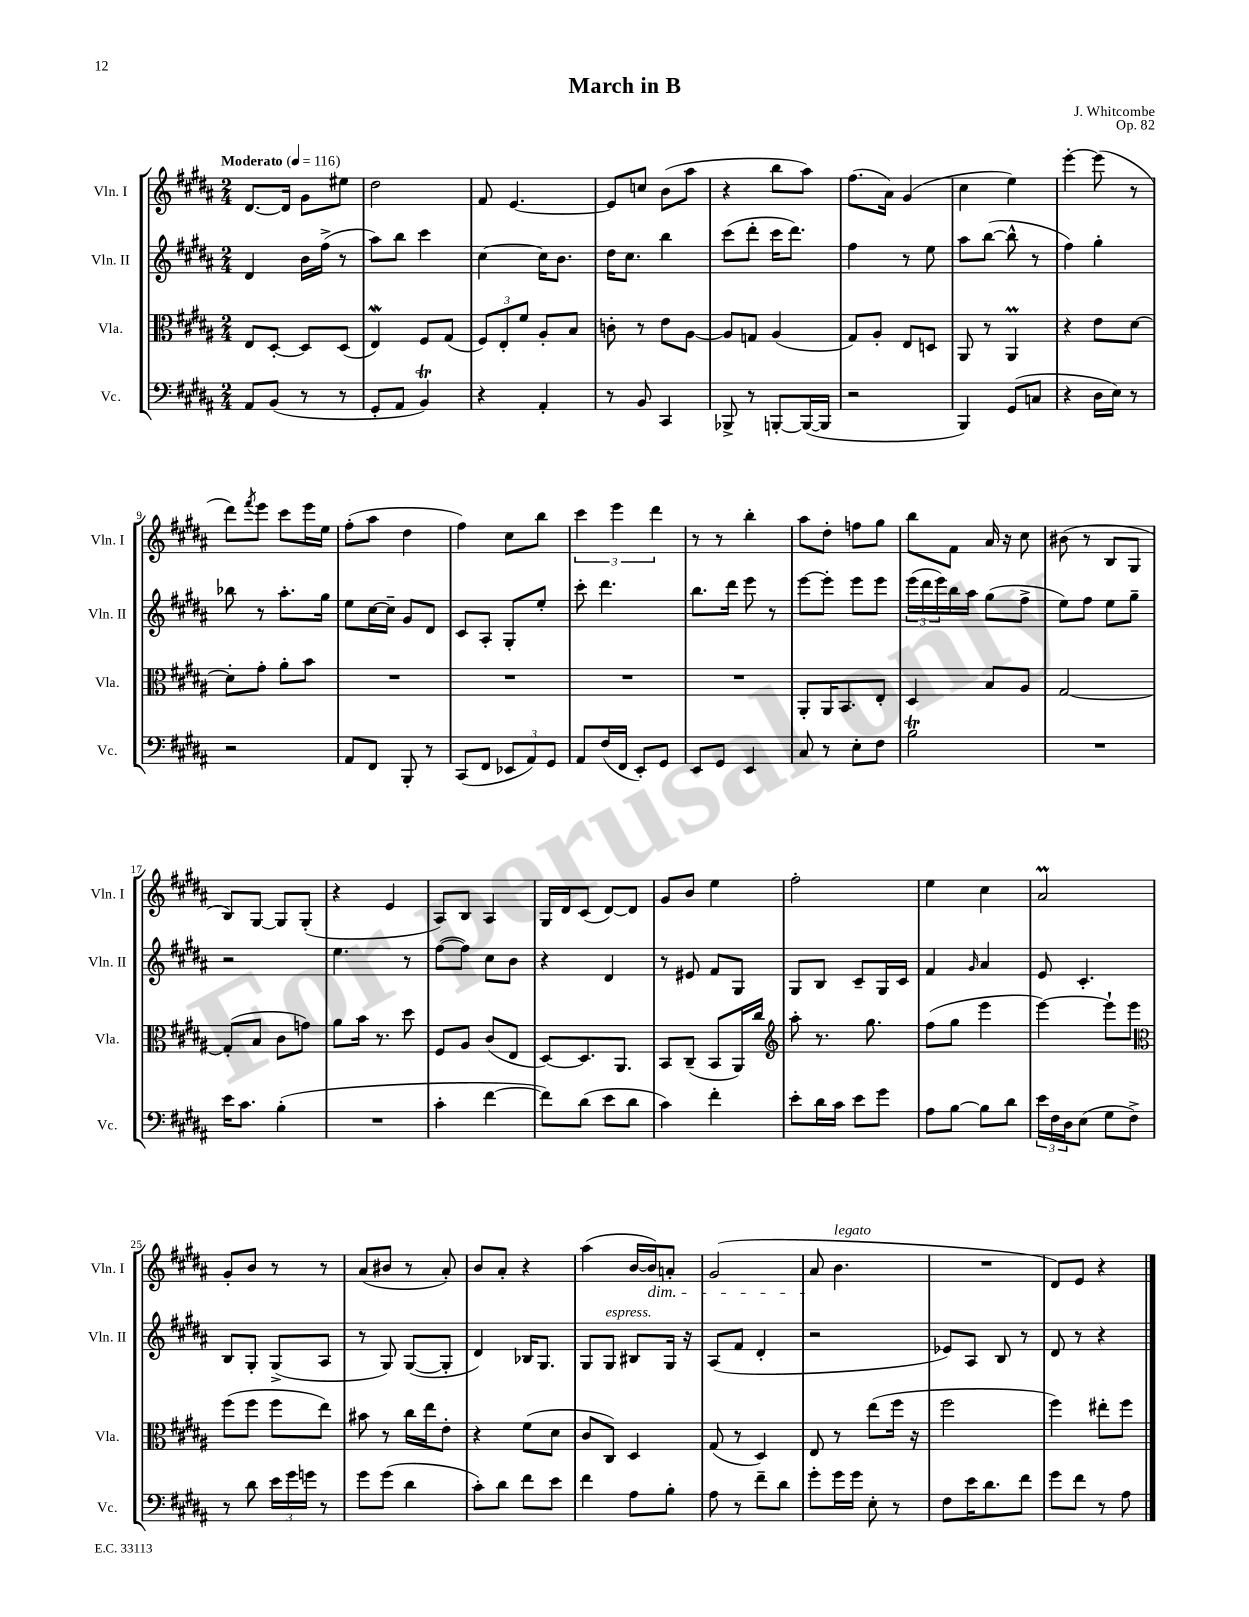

**kern	**kern	**kern	**kern
*staff4	*staff3	*staff2	*staff1
*clefF4	*clefC3	*clefG2	*clefG2
*k[f#c#g#d#a#]	*k[f#c#g#d#a#]	*k[f#c#g#d#a#]	*k[f#c#g#d#a#]
*M2/4	*M2/4	*M2/4	*M2/4
*MM116	*MM116	*MM116	*MM116
8AA#	8E	4d#	[8.d#
(8BB	[8D#'	.	.
.	.	.	16d#]
8r	8D#]	16b	8g#
.	.	(16ff#^	.
8r	(8D#	8r	8ee#
=	=	=	=
8GG#'	4E)	8aa#)	2dd#
8AA#	.	8bb	.
4BB)	8F#	4ccc#	.
.	(8G#	.	.
=	=	=	=
4r	12F#)	[4cc#	8f#
.	12E'	.	.
.	.	.	[4.e
.	12f#	.	.
4AA#'	8A#'	16cc#]	.
.	.	8.b	.
.	8B	.	.
=	=	=	=
8r	8c'	16dd#	8e]
.	.	8.cc#	.
8BB	8r	.	8cc
4CC#	8e	4bb	(8b
.	[8A#	.	8aa#
=	=	=	=
8BBB-^	8A#]	(8ccc#	4r
8r	8G	8ddd#'	.
[8BBB'	(4A#	16ccc#	8bb
.	.	8.ddd#)	.
(16BBB_	.	.	8aa#)
16BBB]	.	.	.
=	=	=	=
2r	8G#)	4ff#	(8.ff#
.	8A#'	.	.
.	.	.	16a#)
.	8E	8r	(4g#
.	8D	8ee	.
=	=	=	=
4BBB)	8AA#	8aa#	4cc#
.	8r	([8bb	.
(8GG#	4AA#	8bb^^]	4ee)
8C	.	8r	.
=	=	=	=
4r	4r	4ff#)	[4eee'
16D#	8e	4gg#'	(8eee]
16E)	.	.	.
8r	[8d#	.	8r
=	=	=	=
2r	8d#']	8bb-	8ddd#)
.	.	.	8qfff#
.	8g#'	8r	8eee
.	8a#'	8.aa#'	8ccc#
.	8b	.	16eee
.	.	16gg#	16ee
=	=	=	=
8AA#	2r	8ee	(8ff#'
8FF#	.	[16cc#	8aa#
.	.	16cc#~]	.
8BBB'	.	8g#	4dd#
8r	.	8d#	.
=	=	=	=
(8CC#	2r	8c#	4ff#)
8FF#	.	8A#'	.
12EE-	.	8G#'	8cc#
12AA#)	.	.	.
.	.	8ee'	8bb
12GG#	.	.	.
=	=	=	=
8AA#	2r	8ccc#'	6ccc#
(16F#	.	4.ddd#	.
.	.	.	6eee
16FF#	.	.	.
8EE')	.	.	.
.	.	.	6ddd#
8GG#	.	.	.
=	=	=	=
8EE	2r	8.bb	8r
8GG#	.	.	8r
.	.	16ddd#	.
4EE	.	8eee	4bb'
.	.	8r	.
=	=	=	=
8C#	8AA#'	[8eee	8aa#
8r	16AA#	8eee']	8dd#'
.	8.BB	.	.
8E'	.	8eee	8ff
8F#	8E'	8eee	8gg#
=	=	=	=
2B	4D#	(24eee	8bb
.	.	24ddd#	.
.	.	24eee)	.
.	.	16bb	8f#
.	.	16aa#	.
.	8B	(8gg#	16a#
.	.	.	16r
.	8A#	8ff#^	8cc#
=	=	=	=
2r	[2G#	8ee)	(8b#
.	.	8ff#	8r
.	.	8ee	8B
.	.	8gg#~	8G#
=	=	=	=
16e	(8G#']	2r	8B)
8.c#	.	.	.
.	8B	.	[8G#
(4B'	8c#	.	8G#]
.	8g)	.	(8G#'
=	=	=	=
2r	8a#	4.ee	4r
.	16b	.	.
.	8.r	.	.
.	.	.	4e
.	8dd#	8r	.
=	=	=	=
4c#'	8F#	([8ff#	8A#)
.	8A#	8ff#])	8B
[4f#	(8c#	8cc#	4A#
.	8E	8b	.
=	=	=	=
8f#])	[8D#)	4r	16G#
.	.	.	16d#
(8d#	8.D#]	.	(8c#
8e	.	4d#	[8d#)
.	8.AA#	.	.
8d#	.	.	8d#]
=	=	=	=
4c#)	8BB	8r	8g#
.	(8C#~	8e#	8b
4f#'	8BB	8f#	4ee
.	16AA#)	8G#	.
.	16cc#	.	.
=	=	=	=
*	*clefG2	*	*
8e'	8aa#'	8G#	2ff#'
16d#	8.r	8B	.
16c#	.	.	.
8e	.	8c#~	.
.	8.gg#	.	.
8g#	.	16G#	.
.	.	16c#	.
=	=	=	=
8A#	(8ff#	4f#	4ee
[8B	8gg#	.	.
.	.	16qqg#	.
8B]	4eee	4a#	4cc#
8d#	.	.	.
=	=	=	=
24e	[4eee)	8e	2a#
24F#	.	.	.
24D#	.	.	.
(8E	.	4.c#'	.
8G#	8eee`]	.	.
8F#^)	8eee	.	.
=	=	=	=
*	*clefC3	*	*
8r	(8ff#	8B	8g#'
8d#	8ff#	8G#'	8b
24e	8ff#	(8G#^	8r
24g#	.	.	.
24g	.	.	.
8r	8ee)	8A#	8r
=	=	=	=
8g#	8b#	8r	(8a#
(8g#	8r	8G#)	8b#
4d#	16cc#	([8G#	8r
.	16ee	.	.
.	8e'	8G#']	8a#')
=	=	=	=
8c#')	4r	4d#)	8b
8d#	.	.	8a#'
8f#	(8f#	16B-	4r
.	.	8.G#	.
8e	8d#	.	.
=	=	=	=
4f#	8c#	8G#	(4aa#
.	8C#)	8G#	.
8A#	4D#	8B#	[16b
.	.	.	16b])
8B'	.	16G#	8a'
.	.	16r	.
=	=	=	=
8A#	(8G#	(8A#	(2g#
8r	8r	8f#	.
8f#~	4D#)	4d#'	.
8d#	.	.	.
=	=	=	=
8g#'	8E	2r	8a#
16g#	8r	.	4.b
16g#	.	.	.
8E'	(8ee	.	.
8r	16ff#	.	.
.	16r	.	.
=	=	=	=
8F#	2ff#	8e-)	2r
16e	.	8A#	.
8.d#	.	.	.
.	.	8B	.
8f#	.	8r	.
=	=	=	=
8g#	4ff#)	8d#	8d#)
8f#	.	8r	8e
8r	8ee#'	4r	4r
8A#	8ff#	.	.
==	==	==	==
*-	*-	*-	*-
